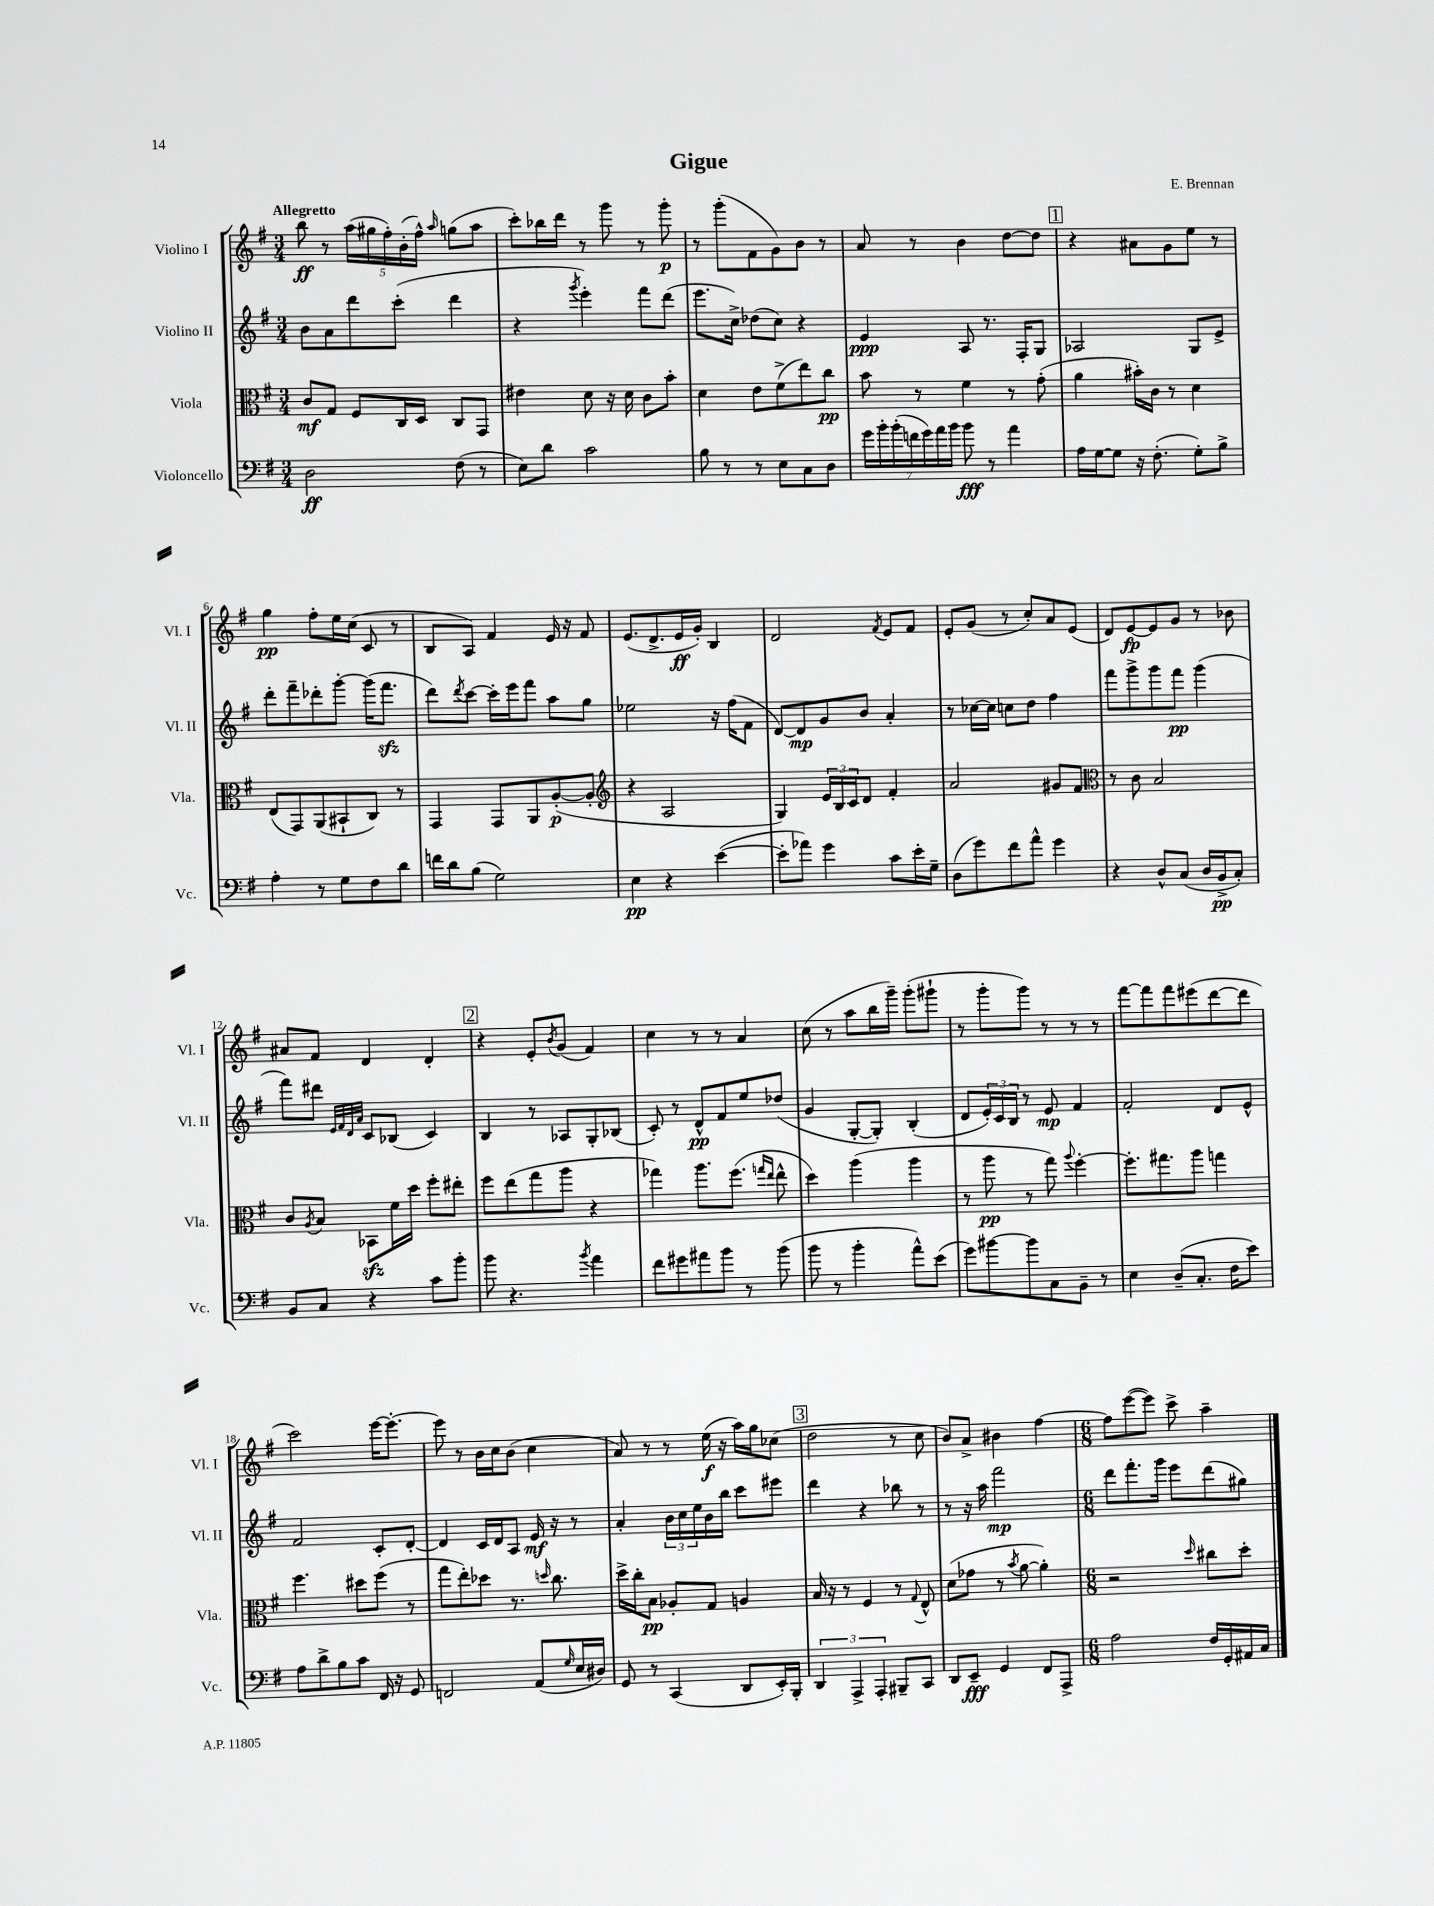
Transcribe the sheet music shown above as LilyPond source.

\header { title = "Gigue" composer = "E. Brennan" }
<<
\new StaffGroup <<
\new Staff = "s0" \with { instrumentName = "Violino I" shortInstrumentName = "Vl. I" } {
    \clef treble \key g \major \numericTimeSignature \time 3/4 \tempo "Allegretto"
    b''8\ff r8 \tuplet 5/4 { a''16( gis''16 fis''16-.) b'16-.( fis''16-^) } \grace { a''16 } g''8( a''8 |
    c'''8-.) bes''16 d'''16 r8 g'''8 r8 g'''8-.\p |
    r8 g'''8-.( fis'8 g'8) b'8 r8 |
    a'8 r8 b'4 d''8~ d''8 |
    \mark \markup { \box "1" } r4 ais'8 g'8 e''8 r8 |
    g''4\pp fis''8-. e''16 c''16( c'8 r8 |
    b8 a8) fis'4 e'16 r16 fis'8 |
    e'8.( d'8.-> e'16\ff g'16-.) b4 |
    d'2 \acciaccatura { fis'8 } e'8 fis'8 |
    e'8-. g'8( r8 c''8-.) a'8 e'8( |
    d'8) e'8~\fp e'8 g'8 r8 bes'8 |
    ais'8 fis'8 d'4 d'4-. |
    \mark \markup { \box "2" } r4 e'8-. \acciaccatura { b'8 } g'8( fis'4) |
    c''4 r8 r8 a'4 |
    c''8( r8 a''8 b''16 g'''16--) g'''8-.( gis'''8-! |
    r8 g'''8-. g'''8) r8 r8 r8 |
    fis'''8~ fis'''8 fis'''8 eis'''8( d'''8~ d'''8 |
    c'''2) e'''16~ e'''8.~-. |
    e'''8 r8 b'16 c''16 b'8( c''4 |
    a'8) r8 r8 e''16\f( r16 a''16) g''16 ces''8( |
    \mark \markup { \box "3" } d''2 r8 c''8 |
    b'8) a'8-> bis'4 fis''4~ |
    \numericTimeSignature \time 6/8 fis''8 e'''8~( e'''8) c'''8-> a''4-- \bar "|." |
}
\new Staff = "s1" \with { instrumentName = "Violino II" shortInstrumentName = "Vl. II" } {
    \clef treble \key g \major \numericTimeSignature \time 3/4
    b'8 a'8 d'''8 c'''8-.( d'''4 |
    r4 \acciaccatura { g'''8 } e'''4-.) fis'''8 d'''8( |
    e'''8. c''16->) des''8( c''8) r4 |
    e'4\ppp a8 r8. fis16-. g8 |
    \mark \markup { \box "1" } aes2 g8 e'8-> |
    d'''8-. fis'''8-- des'''8-. g'''8~-. g'''16( fis'''8.\sfz |
    d'''8) \acciaccatura { d'''8 } c'''8~ c'''16-. e'''16 fis'''8 a''8 g''8 |
    ees''2 r16 fis''16( fis'8 |
    d'8~) d'8\mp g'8 b'8 a'4-. |
    r8 ces''16~ ces''16 c''8 d''8 fis''4 |
    fis'''8 g'''8-> g'''8 fis'''8\pp g'''4( |
    fis'''8) dis'''8 \grace { e'32 fis'32 d'32 a'32 } c'8 bes8( c'4) |
    \mark \markup { \box "2" } b4 r8 aes8 g8-. bes8( |
    c'8-.) r8 d'8-^\pp fis'8 e''8 des''8( |
    g'4 g8~-. g8-.) b4-.( |
    d'8 \tuplet 3/2 { e'16-.) c'16 b16 } r8 e'8\mp fis'4 |
    fis'2-. d'8 e'8-^ |
    fis'2 c'8-. d'8~-. |
    d'4 c'16 d'16 a8 e'16\mf r16 r8 |
    a'4-. \tuplet 3/2 { b'16 c''16 e''16 } b'16 b''16 c'''8 eis'''8 |
    \mark \markup { \box "3" } d'''4 r4 bes''8 r8 |
    r8 r16 a''16 fis'''2\mp |
    \numericTimeSignature \time 6/8 d'''8 fis'''8.-. g'''16 e'''8 d'''8( gis''8) \bar "|." |
}
\new Staff = "s2" \with { instrumentName = "Viola" shortInstrumentName = "Vla." } {
    \clef alto \key g \major \numericTimeSignature \time 3/4
    c'8\mf g8 fis8 c16 d16 c8 g,8 |
    eis'4 d'8 r16 d'16 c'8 b'8-. |
    d'4 e'8 fis'8->( e''8) c''8\pp |
    b'8 r8 fis'4 r8 g'8-.( |
    \mark \markup { \box "1" } a'4 bis'16-.) c'16 r8 d'4 |
    e8( g,8) a,8( bis,8-! c8) r8 |
    g,4 g,8 a,8 a8~-.\p( a8-. |
    \clef treble r4 a2 |
    g4) \tuplet 3/2 { e'16 b16 c'16 } d'8 fis'4-. |
    a'2 gis'8 fis'8 |
    \clef alto r8 c'8 b2 |
    c'8 \acciaccatura { a8 } b8 bes,8\sfz fis'16 d''16 fis''8-. eis''8-. |
    \mark \markup { \box "2" } fis''8 e''8( g''8 a''8 r4 |
    ges''4) a''8. fis''8.( \grace { g''16 e''16 } e''8-^ |
    d''4) a''4( a''4 |
    r8 a''8\pp r8 g''8) \appoggiatura { a''8 } fis''4~-. |
    fis''8.-. gis''8. a''8 g''4 |
    fis''4. dis''8 fis''8( r8 |
    g''8 e''8-.) des''8 r8. \grace { d''16 } c''8. |
    d''16-> c''16-. b8\pp aes8-. g8 a4 |
    \mark \markup { \box "3" } b16 r16 r8 fis4 r8 \appoggiatura { g8 } e8-^ |
    d'8( ges'8 r8 \acciaccatura { b'8 } a'8~ a'4-.) |
    \numericTimeSignature \time 6/8 r2 \grace { d''16 } cis''8 d''8-. \bar "|." |
}
\new Staff = "s3" \with { instrumentName = "Violoncello" shortInstrumentName = "Vc." } {
    \clef bass \key g \major \numericTimeSignature \time 3/4
    d2\ff fis8( r8 |
    e8) d'8 c'2 |
    b8 r8 r8 e8 c8 d8 |
    \tuplet 7/4 { g'16 b'16-. b'16-.( f'16 g'16) a'16 b'16 } b'8\fff r8 a'4 |
    \mark \markup { \box "1" } a16 g16~ g8 r16 fis8.-.( g8-.) b8-> |
    a4-. r8 g8 fis8 d'8 |
    f'16 d'16 b8( g2) |
    e4\pp r4 e'4~( |
    e'8-. aes'8) g'4 c'8 e'16-. g16-- |
    d8( g'8) fis'8 a'8-^ g'4 |
    r4 d8-^ c8( d16 b,16->\pp c8-.) |
    b,8 c8 r4 c'8 b'8-. |
    \mark \markup { \box "2" } b'8 r4. \acciaccatura { b'8 } a'4 |
    fis'8 gis'8 ais'8 b'8 r8 b'8( |
    b'8 r8 b'4-. a'8-^) e'8( |
    g'8) bis'8~ bis'8 c8 b,8-- r8 |
    e4 d8--( c8.-. fis16 e'8) |
    a8 d'8-> b8 c'8 fis,16 r16 g,8 |
    f,2 a,8( \grace { g16 } e16 dis16) |
    g,8 r8 c,4( d,8 e,16-.) b,,16-. |
    \mark \markup { \box "3" } \tuplet 3/2 { d,4 a,,4-> a,,4-. } bis,,8-- c,8 |
    d,8 e,8--\fff g,4 fis,8 a,,8-> |
    \numericTimeSignature \time 6/8 a2 fis16 g,16-. ais,16 c16 \bar "|." |
}
>>
>>
